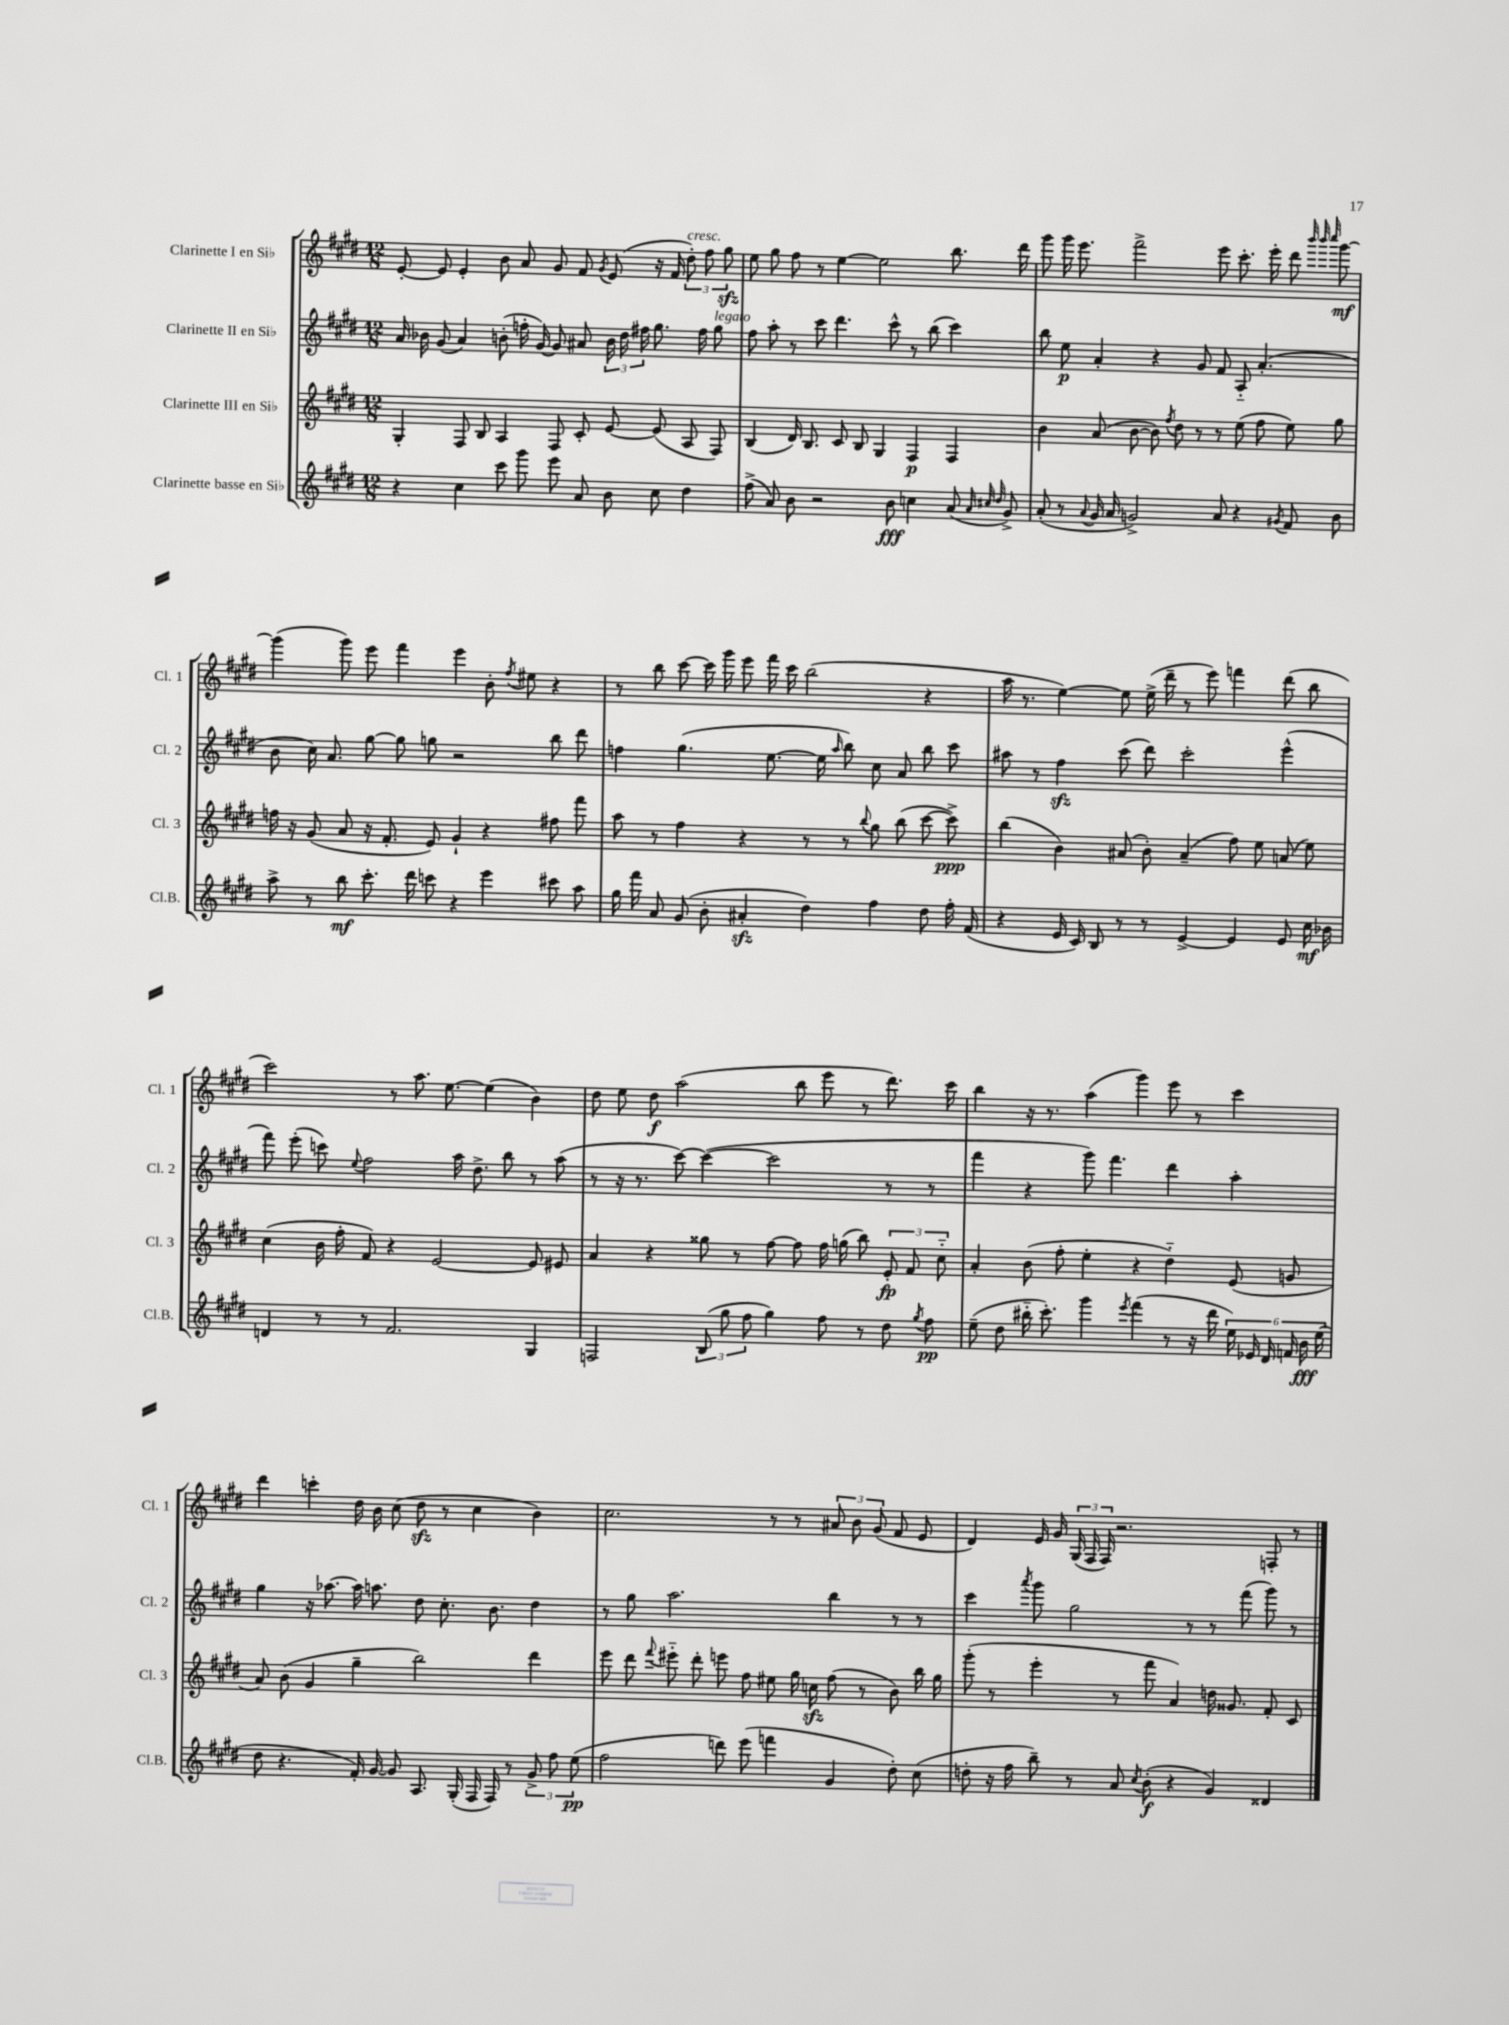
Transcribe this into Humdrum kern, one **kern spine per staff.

**kern	**dynam	**kern	**dynam	**kern	**dynam	**kern	**dynam
*part4	*part4	*part3	*part3	*part2	*part2	*part1	*part1
*staff4	*staff4	*staff3	*staff3	*staff2	*staff2	*staff1	*staff1
*I"Clarinette basse en Si♭	*	*I"Clarinette III en Si♭	*	*I"Clarinette II en Si♭	*	*I"Clarinette I en Si♭	*
*I'Cl.B.	*	*I'Cl. 3	*	*I'Cl. 2	*	*I'Cl. 1	*
*clefG2	*	*clefG2	*	*clefG2	*	*clefG2	*
*k[f#c#g#d#]	*	*k[f#c#g#d#]	*	*k[f#c#g#d#]	*	*k[f#c#g#d#]	*
*M12/8	*	*M12/8	*	*M12/8	*	*M12/8	*
=12	=12	=12	=12	=12	=12	=12	=12
4r	.	4G#'/	.	16a/	.	[8e'/	.
.	.	.	.	16b-X\	.	.	.
.	.	.	.	(8g#/	.	8e/]	.
4cc#\	.	8F#/	.	4a/)	.	4e'/	.
.	.	8B/	.	.	.	.	.
8ccc#\	.	4A/	.	(8bn'\	.	8b\	.
8ggg#\	.	.	.	16ffn'\	.	8a/	.
.	.	.	.	[16g#/)	.	.	.
8eee\	.	8F#/	.	8g#/]	.	8g#/	.
8a/	.	8c#'/	.	8a#X/	.	8f#/	.
.	.	.	.	.	.	8qg#/	.
8b\	.	[8e/	.	24b\	.	(8e/	.
.	.	.	.	24dd#\	.	.	.
.	.	.	.	24ff#X\	.	.	.
8cc#\	.	(8e/]	.	8.gg#\	.	16r	.
.	.	.	.	.	.	16f#/	.
!	!	!	!	!	!	!LO:TX:a:i:t=cresc.	!
4dd#\	.	8A/	.	.	.	12dd#'\)	.
.	.	.	.	16ff#\	.	.	.
.	.	.	.	.	.	12ff#\	.
!	!	!	!	!LO:TX:a:i:t=legato	!	!	!
.	.	8F#/)	.	8gg#\	.	.	.
.	.	.	.	.	.	12gg#zz\	.
=13	=13	=13	=13	=13	=13	=13	=13
(8ff#^\	.	(4B/	.	8ff#\	.	8ee\	.
8a/)	.	.	.	8aa'\	.	8gg#\	.
8b\	.	16d#/)	.	8r	.	8ff#\	.
.	.	8.B/	.	.	.	.	.
2r	.	.	.	8ccc#\	.	8r	.
.	.	8c#/	.	4.ddd#\	.	[4ee\	.
.	.	8B/	.	.	.	.	.
.	.	4G#/	.	.	.	2ee\]	.
8b\	fff	.	.	8ccc#^^\	.	.	.
4ccn\	.	4F#/	p	8r	.	.	.
.	.	.	.	(8bb\	.	.	.
(8a/	.	4F#/	.	4ccc#\)	.	8.bb\	.
32qqa/	.	.	.	.	.	.	.
32qqcc#X/	.	.	.	.	.	.	.
32qqdd#/	.	.	.	.	.	.	.
8g#^/)	.	.	.	.	.	.	.
.	.	.	.	.	.	16ddd#\	.
=14	=14	=14	=14	=14	=14	=14	=14
(8a'/	.	4b\	.	8bb\	.	8ggg#\	.
8r	.	.	.	8ee\	p	16ggg#\	.
.	.	.	.	.	.	8.eee\	.
8qqa/	.	.	.	.	.	.	.
16g#/	.	(8a/	.	4a'/	.	.	.
16a/	.	.	.	.	.	.	.
2gn^/)	.	[8b\	.	.	.	2fff#^\	.
.	.	8b\])	.	4r	.	.	.
.	.	8qff#/	.	.	.	.	.
.	.	8dd#\	.	.	.	.	.
.	.	8r	.	8g#/	.	.	.
8a/	.	8r	.	8f#/	.	8eee\	.
4r	.	(8ee\	.	8A/	.	8.ccc#'\	.
.	.	8ff#\	.	(4.a'/	.	.	.
.	.	.	.	.	.	16eee'\	.
8qg#X/	.	.	.	.	.	.	.
8f#/	.	8ee\)	.	.	.	8ddd#\	.
.	.	.	.	.	.	32qqbbb/	.
.	.	.	.	.	.	32qqbbb/	.
.	.	.	.	.	.	32qqcccc#/	.
8b\	.	8gg#\	.	.	.	[8ggg#\	mf
!!LO:LB:g=z
=15	=15	=15	=15	=15	=15	=15	=15
8aa^\	.	16ffn\	.	8b\	.	(4ggg#\]	.
.	.	16r	.	.	.	.	.
8r	.	(8g#/	.	16cc#\)	.	.	.
.	.	.	.	8.a/	.	.	.
8bb\	mf	8a/	.	.	.	8ggg#\)	.
8.ccc#'\	.	16r	.	[8gg#\	.	8eee\	.
.	.	8.f#'/	.	.	.	.	.
.	.	.	.	8gg#\]	.	4fff#\	.
16ddd#\	.	.	.	.	.	.	.
8cccn\	.	8e/)	.	8ggn\	.	.	.
4r	.	4g#`/	.	2r	.	4eee\	.
4eee\	.	4r	.	.	.	8b'\	.
.	.	.	.	.	.	8qff#/	.
.	.	.	.	.	.	8ee#X\	.
8ccc#X\	.	8ff#X\	.	8bb\	.	4r	.
8aa\	.	8fff#\	.	8ddd#\	.	.	.
=16	=16	=16	=16	=16	=16	=16	=16
16gg#\	.	8aa\	.	4ffn\	.	8r	.
16fff#\	.	.	.	.	.	.	.
8a/	.	8r	.	.	.	8bb\	.
(8g#/	.	4ff#\	.	(4.gg#\	.	[8ccc#\	.
8b'\	.	.	.	.	.	16ccc#\]	.
.	.	.	.	.	.	16ggg#\	.
4a#Xzz'/	.	4r	.	.	.	8eee\	.
.	.	.	.	[8.ee\	.	16fff#\	.
.	.	.	.	.	.	16ccc#\	.
4dd#\)	.	8r	.	.	.	(2bb\	.
.	.	.	.	16ee\]	.	.	.
.	.	.	.	16qqaa/	.	.	.
.	.	8r	.	8bb\)	.	.	.
.	.	8qqbb/	.	.	.	.	.
4ff#\	.	8gg#\	.	8cc#\	.	.	.
.	.	(8bb\	.	8a/	.	.	.
8dd#\	.	[8ccc#\	.	8bb\	.	4r	.
16ff#'\	.	8ccc#^\])	ppp	8ccc#\	.	.	.
(16f#/	.	.	.	.	.	.	.
=17	=17	=17	=17	=17	=17	=17	=17
4r	.	(4bb\	.	8aa#X\	.	16aa\	.
.	.	.	.	.	.	8.r	.
.	.	.	.	8r	.	.	.
16e/	.	4b\)	.	4ff#zz\	.	[4ee\)	.
16c#/)	.	.	.	.	.	.	.
8B/	.	.	.	.	.	.	.
8r	.	(8a#X/	.	(8ccc#\	.	8ee\]	.
8r	.	8b'\)	.	8ddd#\)	.	(16ee^\	.
.	.	.	.	.	.	16ddd#~\	.
[4e^/	.	(4a#~/	.	2ccc#'\	.	8r	.
.	.	.	.	.	.	8eee\)	.
4e/]	.	8ff#\)	.	.	.	4fffn\	.
.	.	8ee\	.	.	.	.	.
8e/	.	(8an/	.	(4eee^^\	.	(8ddd#\	.
16cc#\	mf	8ee\)	.	.	.	8bb\	.
16b-X\	.	.	.	.	.	.	.
!!LO:LB:g=z
=18	=18	=18	=18	=18	=18	=18	=18
4dn/	.	(4cc#\	.	8fff#\)	.	2ccc#\)	.
.	.	.	.	(8eee'\	.	.	.
8r	.	16b\	.	8cccn\)	.	.	.
.	.	16ff#'\	.	.	.	.	.
.	.	.	.	8qqee/	.	.	.
8r	.	8f#/)	.	2ff#\	.	.	.
2.f#/	.	4r	.	.	.	8r	.
.	.	.	.	.	.	8.aa\	.
.	.	[2e/	.	.	.	.	.
.	.	.	.	.	.	[8.ee\	.
.	.	.	.	16aa\	.	.	.
.	.	.	.	8.dd#^\	.	.	.
.	.	.	.	.	.	(4ee\]	.
.	.	.	.	8bb\	.	.	.
4G#/	.	8e/]	.	8r	.	4b\)	.
.	.	8e#X/	.	(8aa\	.	.	.
=19	=19	=19	=19	=19	=19	=19	=19
2Fn/	.	4a/	.	8r	.	8dd#\	.
.	.	.	.	16r	.	8ee\	.
.	.	.	.	8.r	.	.	.
.	.	4r	.	.	.	8dd#\	f
.	.	.	.	[8ccc#\)	.	(2aa\	.
(12B/	.	8gg##X\	.	(4ccc#\_	.	.	.
12gg#\	.	.	.	.	.	.	.
.	.	8r	.	.	.	.	.
12ff#\	.	.	.	.	.	.	.
4gg#\)	.	[8ff#\	.	2ccc#\]	.	.	.
.	.	8ff#\]	.	.	.	8bb\	.
8ff#\	.	16ff#\	.	.	.	8eee\	.
.	.	(16ggn\	.	.	.	.	.
8r	.	8bb\)	.	.	.	8r	.
8dd#\	.	12e'/	fp	8r	.	8.ddd#\)	.
.	.	12f#/	.	.	.	.	.
8qgg#/	.	.	.	.	.	.	.
8ff#\	pp	.	.	8r	.	.	.
.	.	12cc#\	.	.	.	.	.
.	.	.	.	.	.	16ccc#\	.
=20	=20	=20	=20	=20	=20	=20	=20
(8ee~\	.	4a'/	.	4fff#\	.	4bb\	.
8dd#\	.	.	.	.	.	.	.
16bb#X\	.	(8b\	.	4r	.	16r	.
8.ccc#'\)	.	.	.	.	.	8.r	.
.	.	8ff#'\	.	.	.	.	.
4ggg#\	.	4ee'\	.	8ggg#\)	.	(4aa\	.
.	.	.	.	4.fff#\	.	.	.
8qeee/	.	.	.	.	.	.	.
(4fff#\	.	4r	.	.	.	4ggg#\)	.
8r	.	4dd#\)	.	4ddd#\	.	8eee\	.
16r	.	.	.	.	.	8r	.
16ddd#\	.	.	.	.	.	.	.
24ee\)	.	(8e/	.	4aa'\	.	4ccc#\	.
24e-X/	.	.	.	.	.	.	.
24d#/	.	.	.	.	.	.	.
24fn/	.	8gn/	.	.	.	.	.
24b\	fff	.	.	.	.	.	.
(24ee\	.	.	.	.	.	.	.
!!LO:LB:g=z
=21	=21	=21	=21	=21	=21	=21	=21
8dd#\	.	8a/)	.	4gg#\	.	4ddd#\	.
4.r	.	(8b\	.	.	.	.	.
.	.	4g#/	.	16r	.	4cccn'\	.
.	.	.	.	[8.aa-X\	.	.	.
16f#'/)	.	4gg#~\	.	16aa-\]	.	16dd#\	.
[16g#/	.	.	.	8.aan\	.	16b\	.
8g#/]	.	.	.	.	.	(8cc#\	.
8.A/	.	2bb\)	.	8dd#\	.	8dd#zz\	.
.	.	.	.	8.cc#'\	.	8r	.
(16G#'/	.	.	.	.	.	.	.
16F#/	.	.	.	.	.	4cc#\	.
16F#/)	.	.	.	8.b\	.	.	.
8r	.	.	.	.	.	.	.
12g#^/	.	4ddd#\	.	4dd#\	.	4b\)	.
12ff#\	.	.	.	.	.	.	.
(12ee\	pp	.	.	.	.	.	.
=22	=22	=22	=22	=22	=22	=22	=22
2ff#\	.	8eee\	.	8r	.	2.cc#\	.
.	.	8ddd#\	.	8gg#\	.	.	.
.	.	8qqfff#/	.	.	.	.	.
.	.	8eee#X\	.	2.aa\	.	.	.
.	.	8ddd#'\	.	.	.	.	.
8dddn\)	.	8eeen\	.	.	.	.	.
(8eee\	.	8ff#\	.	.	.	.	.
4fffn\	.	8ee#X\	.	.	.	8r	.
.	.	16gg#\	.	.	.	8r	.
.	.	16ccnzz\	.	.	.	.	.
4g#/	.	(8ff#\	.	4bb\	.	12a#X/	.
.	.	.	.	.	.	12b\	.
.	.	8r	.	.	.	.	.
.	.	.	.	.	.	(12g#/	.
8dd#'\)	.	8b\)	.	8r	.	8f#/	.
(8cc#\	.	16bb\	.	8r	.	8e/	.
.	.	16gg#\	.	.	.	.	.
=23	=23	=23	=23	=23	=23	=23	=23
8ddn'\	.	(8ggg#'\	.	4ccc#\	.	4d#/)	.
16r	.	8r	.	.	.	.	.
16ff#\	.	.	.	.	.	.	.
.	.	.	.	8qaaa/	.	.	.
8bb~\)	.	4eee'\	.	8ggg#\	.	16e/	.
.	.	.	.	.	.	16g#/	.
8r	.	.	.	2gg#\	.	(24G#/	.
.	.	.	.	.	.	24F#/	.
.	.	.	.	.	.	24F#/)	.
8a/	.	8r	.	.	.	2.r	.
8qcc#/	.	.	.	.	.	.	.
(8b'\	f	8fff#\	.	.	.	.	.
4r	.	4a/)	.	.	.	.	.
.	.	.	.	8r	.	.	.
4g#/)	.	16ddn\	.	8r	.	.	.
.	.	8.g##X/	.	.	.	.	.
.	.	.	.	(8fff#\	.	.	.
4d##X/	.	8f#'/	.	8ggg#\)	.	8Fn'/	.
.	.	8c#/	.	8r	.	8r	.
==	==	==	==	==	==	==	==
*-	*-	*-	*-	*-	*-	*-	*-
